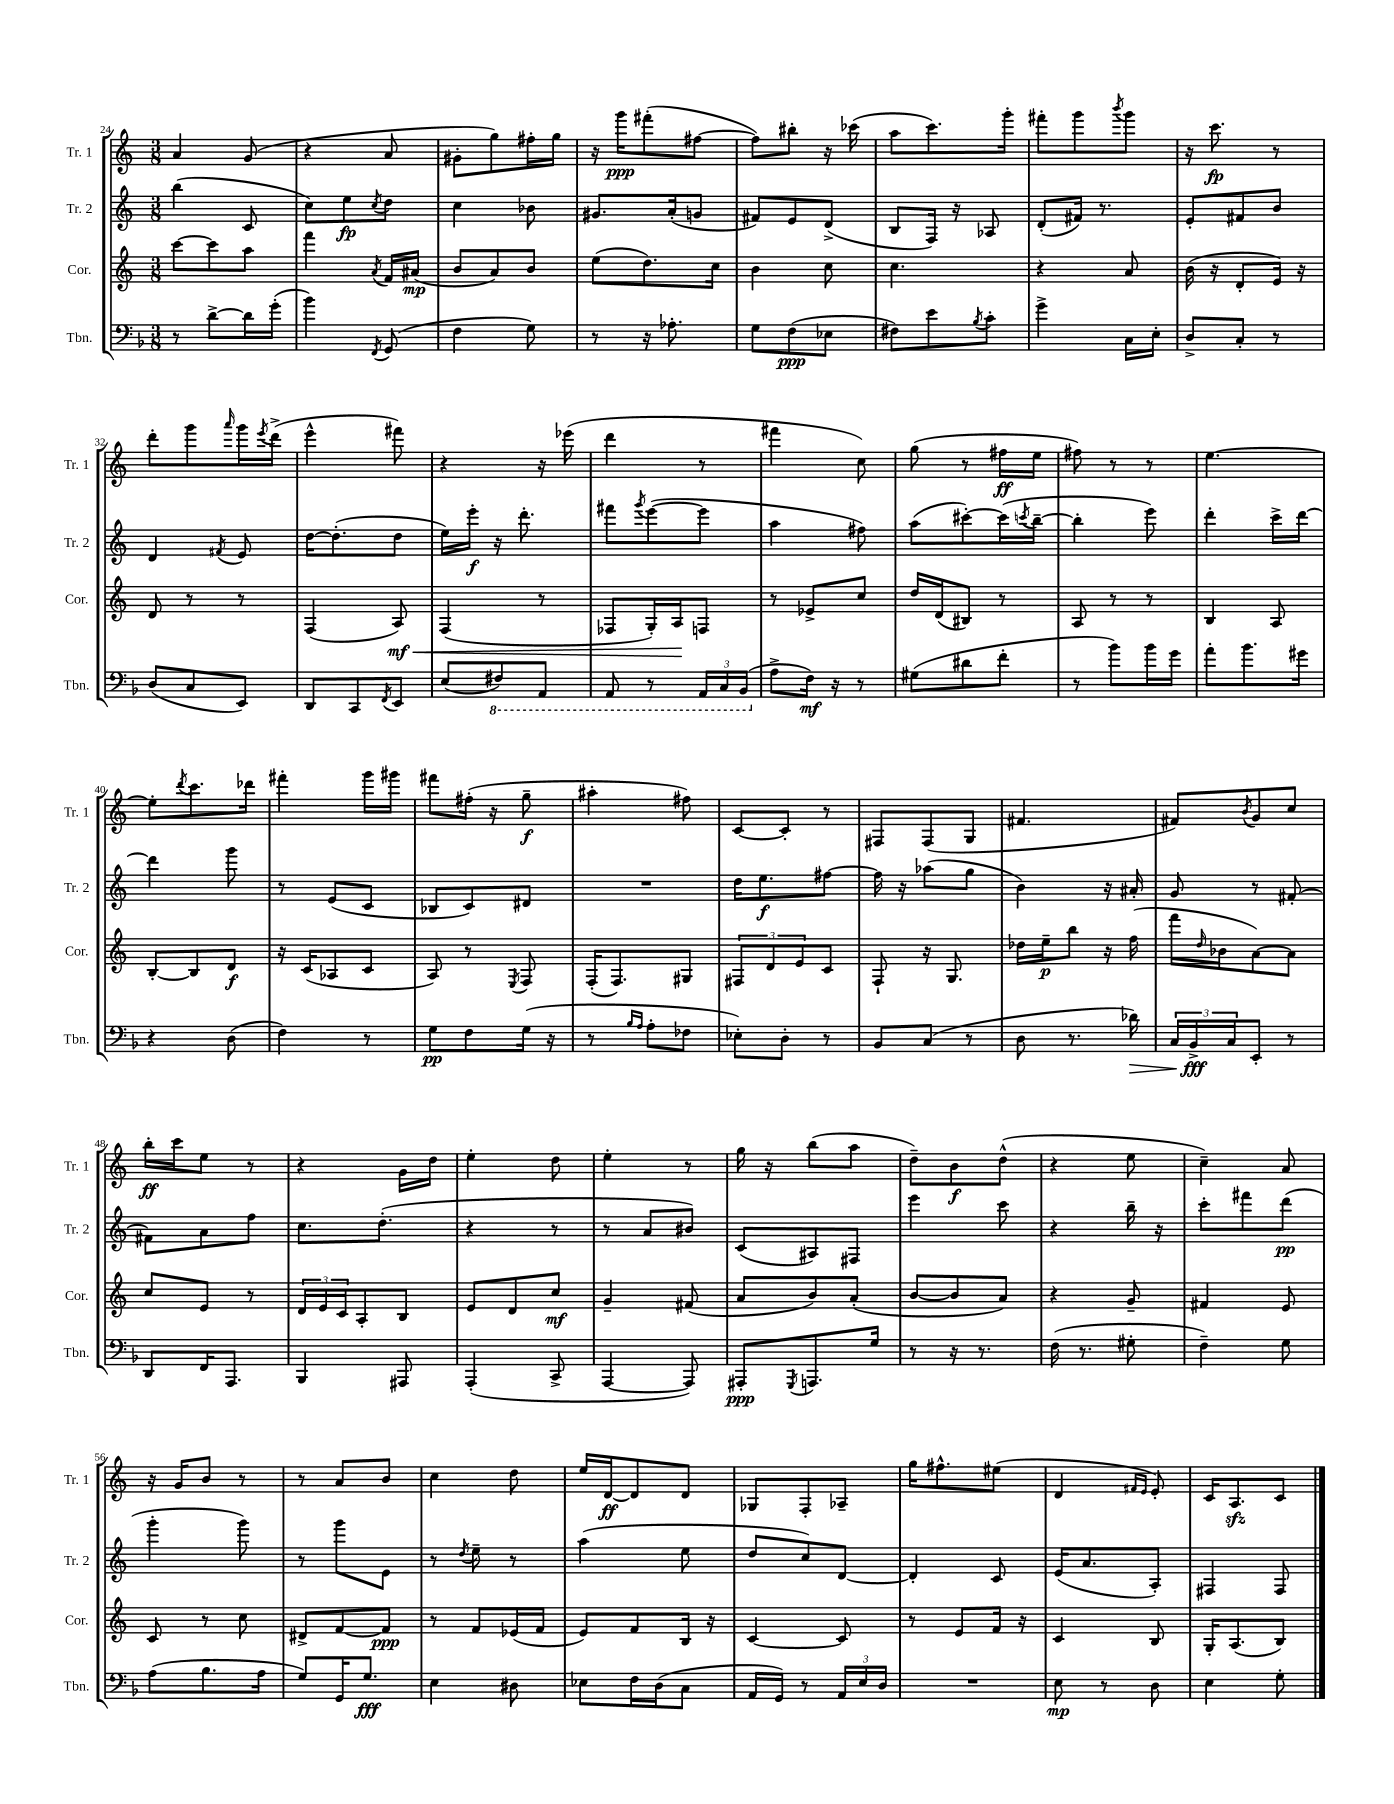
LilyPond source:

<<
\new StaffGroup <<
\new Staff = "s0" \with { instrumentName = "Tr. 1" shortInstrumentName = "Tr. 1" } {
    \clef treble \key c \major \numericTimeSignature \time 3/8
    a'4 g'8( |
    r4 a'8 |
    gis'8-. g''8) fis''16-. g''16 |
    r16 g'''16\ppp fis'''8-.( fis''8~ |
    fis''8) bis''8-. r16 ces'''16( |
    a''8 c'''8.) g'''16-. |
    fis'''8-. g'''8 \acciaccatura { b'''8 } g'''8 |
    r16 c'''8.\fp r8 |
    d'''8-. g'''8 \grace { a'''16 } g'''16 \acciaccatura { e'''8 } d'''16->( |
    e'''4-^ fis'''8) |
    r4 r16 ees'''16( |
    d'''4 r8 |
    fis'''4 c''8) |
    g''8( r8 fis''16\ff e''16 |
    fis''8) r8 r8 |
    e''4.~ |
    e''8-. \acciaccatura { d'''8 } c'''8. des'''16 |
    fis'''4-. g'''16 gis'''16 |
    fis'''8 fis''16-.( r16 g''8--\f |
    ais''4-. fis''8) |
    c'8~ c'8-. r8 |
    fis8 fis8( g8 |
    fis'4. |
    fis'8) \acciaccatura { b'8 } g'8 c''8 |
    b''16-.\ff c'''16 e''8 r8 |
    r4 g'16 d''16 |
    e''4-. d''8 |
    e''4-. r8 |
    g''16 r16 b''8( a''8 |
    d''8--) b'8\f d''8-^( |
    r4 e''8 |
    c''4--) a'8 |
    r16 g'16 b'8 r8 |
    r8 a'8 b'8 |
    c''4 d''8 |
    e''16 d'16~\ff d'8 d'8 |
    ges8 f8-. aes8-- |
    g''16 fis''8.-^ eis''8( |
    d'4 \grace { fis'16 e'16 } e'8-.) |
    c'16 a8.\sfz c'8 \bar "|." |
}
\new Staff = "s1" \with { instrumentName = "Tr. 2" shortInstrumentName = "Tr. 2" } {
    \clef treble \key c \major \numericTimeSignature \time 3/8
    b''4( c'8 |
    c''8) e''8\fp \acciaccatura { c''8 } d''8 |
    c''4 bes'8 |
    gis'8. a'16-.( g'8 |
    fis'8) e'8 d'8->( |
    b8 f16) r16 aes8 |
    d'8-.( fis'16) r8. |
    e'8-. fis'8 b'8 |
    d'4 \acciaccatura { fis'8 } e'8 |
    d''16~ d''8.-.( d''8 |
    e''16) e'''16-.\f r16 d'''8.-. |
    fis'''8 \acciaccatura { g'''8 } e'''8~( e'''8 |
    a''4 fis''8) |
    a''8( cis'''8~-.) cis'''16( \acciaccatura { c'''8 } b''16~-- |
    b''4-. e'''8) |
    d'''4-. c'''16-> d'''16~ |
    d'''4 g'''8 |
    r8 e'8( c'8 |
    bes8 c'8) dis'8 |
    R4. |
    d''16 e''8.\f fis''8~ |
    fis''16 r16 aes''8( g''8 |
    b'4) r16 ais'16-. |
    g'8 r8 fis'8~-. |
    fis'8 a'8 f''8 |
    c''8. d''8.-.( |
    r4 r8 |
    r8 a'8 bis'8) |
    c'8( ais8) fis8 |
    e'''4 c'''8 |
    r4 b''16-- r16 |
    c'''8-. fis'''8 d'''8\pp( |
    g'''4-. g'''8) |
    r8 g'''8 e'8 |
    r8 \acciaccatura { d''8 } e''8-- r8 |
    a''4( e''8 |
    d''8 c''8) d'8~ |
    d'4-. c'8 |
    e'16( a'8. a8-.) |
    fis4 fis8 \bar "|." |
}
\new Staff = "s2" \with { instrumentName = "Cor." shortInstrumentName = "Cor." } {
    \clef treble \key c \major \numericTimeSignature \time 3/8
    c'''8~ c'''8 a''8 |
    f'''4 \acciaccatura { a'8 } f'16 ais'16\mp( |
    b'8 a'8) b'8 |
    e''8( d''8.) c''16 |
    b'4 c''8 |
    c''4. |
    r4 a'8 |
    b'16( r16 d'8-. e'16) r16 |
    d'8 r8 r8 |
    f4( a8\mf\<) |
    f4( r8 |
    fes8 g16-.) a16\! f8 |
    r8 ees'8-> c''8 |
    d''16 d'16( bis8) r8 |
    a8 r8 r8 |
    b4 a8 |
    b8~-. b8 d'8\f |
    r16 c'16( aes8 c'8 |
    a8) r8 \acciaccatura { e8 } f8 |
    f16-.( f8.) gis8 |
    \tuplet 3/2 { fis8 d'8 e'8 } c'8 |
    f8-! r16 g8. |
    des''16 e''16--\p b''8 r16 f''16( |
    f'''16 \grace { d''16 } bes'16 a'8~) a'8 |
    c''8 e'8 r8 |
    \tuplet 3/2 { d'16 e'16 c'16 } a8-. b8 |
    e'8 d'8 c''8\mf |
    g'4-- fis'8( |
    a'8 b'8) a'8-.( |
    b'8~ b'8 a'8) |
    r4 g'8-- |
    fis'4 e'8 |
    c'8 r8 c''8 |
    dis'8-> f'8~ f'8\ppp |
    r8 f'8 ees'16( f'16 |
    e'8) f'8 b16 r16 |
    c'4~ c'8 |
    r8 e'8 f'16 r16 |
    c'4 b8 |
    g16-. a8.( b8) \bar "|." |
}
\new Staff = "s3" \with { instrumentName = "Tbn." shortInstrumentName = "Tbn." } {
    \clef bass \key f \major \numericTimeSignature \time 3/8
    r8 d'8~-> d'16 g'16-.( |
    bes'4) \acciaccatura { f,8 } g,8( |
    f4 g8) |
    r8 r16 aes8.-. |
    g8 f8\ppp( ees8 |
    fis8) e'8 \acciaccatura { bes8 } c'8-. |
    g'4-> c16 e16-. |
    d8-> c8-. r8 |
    d8( c8 e,8) |
    d,8 c,8 \acciaccatura { f,8 } e,8 |
    e8( \ottava #-1 fis,8) a,,8 |
    a,,8 r8 \tuplet 3/2 { a,,16 c,16 bes,,16( \ottava #0 } |
    a8-> f16\mf) r16 r8 |
    gis8( dis'8 f'8-. |
    r8 bes'8) bes'16 g'16 |
    a'8-. bes'8. gis'16 |
    r4 d8( |
    f4) r8 |
    g8\pp f8 g16( r16 |
    r8 \grace { bes16 a16 } a8-. fes8 |
    ees8-.) d8-. r8 |
    bes,8 c8( r8 |
    d8 r8. des'16\>) |
    \tuplet 3/2 { c16 bes,16->\fff\! c16 } e,8-. r8 |
    d,8 f,16 a,,8. |
    bes,,4 ais,,8 |
    a,,4-.( c,8-> |
    a,,4~ a,,8) |
    ais,,8-.\ppp \acciaccatura { g,,8 } a,,8. g16 |
    r8 r16 r8. |
    f16( r8. gis8-. |
    f4--) g8 |
    a8( bes8. a16 |
    g8) g,16 g8.\fff |
    e4 dis8 |
    ees8 f16 d16( c8 |
    a,16 g,16) r8 \tuplet 3/2 { a,16 e16 d16 } |
    R4. |
    e8\mp r8 d8 |
    e4 g8-. \bar "|." |
}
>>
>>
\layout { \context { \Score currentBarNumber = #24 } }
